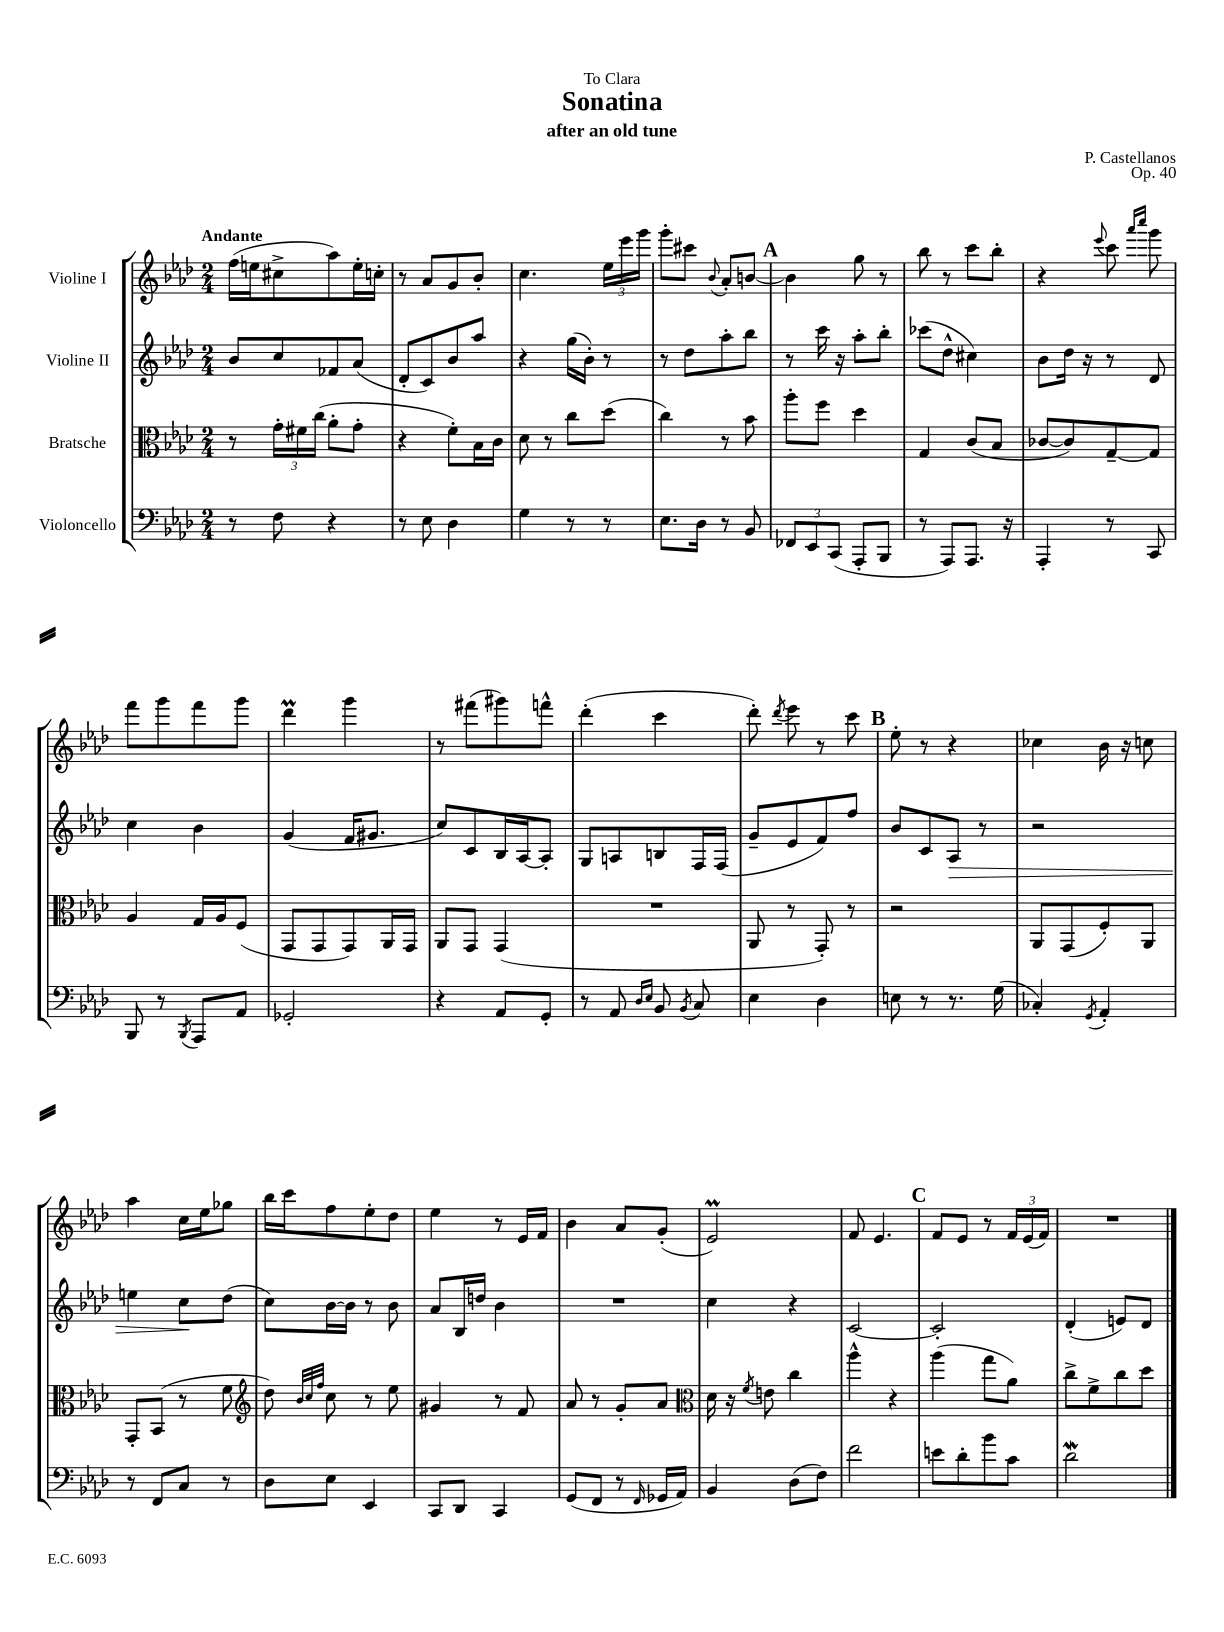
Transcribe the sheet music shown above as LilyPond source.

\header { title = "Sonatina" composer = "P. Castellanos" subtitle = "after an old tune" dedication = "To Clara" opus = "Op. 40" }
<<
\new StaffGroup <<
\new Staff = "s0" \with { instrumentName = "Violine I" } {
    \clef treble \key aes \major \numericTimeSignature \time 2/4 \tempo "Andante"
    \autoBeamOff f''16[( e''16 cis''8-> aes''8) e''16-. c''16]-. |
    r8 aes'8[ g'8 bes'8]-. |
    c''4. \tuplet 3/2 { ees''16[ ees'''16 g'''16] } |
    g'''8[-. cis'''8] \appoggiatura { bes'8 } aes'8[-. b'8]~ |
    \mark \markup { \bold "A" } b'4 g''8 r8 |
    bes''8 r8 c'''8[ bes''8]-. |
    r4 \appoggiatura { ees'''8 } c'''8 \grace { aes'''16[ c''''16] } g'''8 |
    f'''8[ g'''8 f'''8 g'''8] |
    des'''4\prall g'''4 |
    r8 fis'''8[( gis'''8) f'''8]-^ |
    des'''4-.( c'''4 |
    des'''8-.) \acciaccatura { des'''8 } ees'''8 r8 c'''8 |
    \mark \markup { \bold "B" } ees''8-. r8 r4 |
    ces''4 bes'16 r16 c''8 |
    aes''4 c''16[ ees''16 ges''8] |
    bes''16[ c'''16 f''8 ees''8-. des''8] |
    ees''4 r8 ees'16[ f'16] |
    bes'4 aes'8[ g'8]-.( |
    ees'2\prall) |
    f'8 ees'4. |
    \mark \markup { \bold "C" } f'8[ ees'8] r8 \tuplet 3/2 { f'16[ ees'16( f'16]) } |
    R2 \bar "|." |
}
\new Staff = "s1" \with { instrumentName = "Violine II" } {
    \clef treble \key aes \major \numericTimeSignature \time 2/4
    \autoBeamOff bes'8[ c''8 fes'8 aes'8]( |
    des'8[-. c'8) bes'8 aes''8] |
    r4 g''16[( bes'16]-.) r8 |
    r8 des''8[ aes''8-. bes''8] |
    \mark \markup { \bold "A" } r8 c'''16 r16 aes''8[-. bes''8]-. |
    ces'''8[( des''8]-^ cis''4) |
    bes'8[ des''16] r16 r8 des'8 |
    c''4 bes'4 |
    g'4( f'16[ gis'8.] |
    c''8[) c'8 bes16 aes16~ aes8]-. |
    g8[ a8 b8 f16 f16]( |
    g'8[-- ees'8 f'8) f''8] |
    \mark \markup { \bold "B" } bes'8[ c'8 aes8]\> r8 |
    r2 |
    e''4 c''8[\! des''8]( |
    c''8[) bes'16~ bes'16] r8 bes'8 |
    aes'8[ bes16 d''16] bes'4 |
    R2 |
    c''4 r4 |
    c'2~ |
    \mark \markup { \bold "C" } c'2-. |
    des'4-.( e'8[) des'8] \bar "|." |
}
\new Staff = "s2" \with { instrumentName = "Bratsche" } {
    \clef alto \key aes \major \numericTimeSignature \time 2/4
    \autoBeamOff r8 \tuplet 3/2 { g'16[-. fis'16 c''16]( } aes'8[-. g'8]-. |
    r4 f'8[-.) bes16 c'16] |
    des'8 r8 c''8[ des''8]( |
    c''4) r8 bes'8 |
    \mark \markup { \bold "A" } aes''8[-. f''8] des''4 |
    g4 c'8[( bes8] |
    ces'8[~ ces'8) g8~-- g8] |
    aes4 g16[ aes16 f8]( |
    g,8[ g,8 g,8) aes,16 g,16] |
    aes,8[ g,8] g,4( |
    R2 |
    aes,8 r8 g,8-.) r8 |
    \mark \markup { \bold "B" } r2 |
    aes,8[ g,8( f8-.) aes,8] |
    g,8[-. bes,8]( r8 f'8 |
    \clef treble des''8) \grace { bes'32[ c''32 f''32] } c''8 r8 ees''8 |
    gis'4 r8 f'8 |
    aes'8 r8 g'8[-. aes'8] |
    \clef alto des'16 r16 \acciaccatura { f'8 } e'8 c''4 |
    aes''4-^ r4 |
    \mark \markup { \bold "C" } aes''4( g''8[ aes'8]) |
    c''8[-> f'8-> c''8 des''8] \bar "|." |
}
\new Staff = "s3" \with { instrumentName = "Violoncello" } {
    \clef bass \key aes \major \numericTimeSignature \time 2/4
    \autoBeamOff r8 f8 r4 |
    r8 ees8 des4 |
    g4 r8 r8 |
    ees8.[ des16] r8 bes,8 |
    \mark \markup { \bold "A" } \tuplet 3/2 { fes,8[ ees,8 c,8]( } aes,,8[-. bes,,8] |
    r8 aes,,8[) aes,,8.] r16 |
    aes,,4-. r8 c,8 |
    bes,,8 r8 \acciaccatura { bes,,8 } aes,,8[ aes,8] |
    ges,2-. |
    r4 aes,8[ g,8]-. |
    r8 aes,8 \grace { des16[ ees16] } bes,8 \acciaccatura { bes,8 } c8 |
    ees4 des4 |
    \mark \markup { \bold "B" } e8 r8 r8. g16( |
    ces4-.) \acciaccatura { g,8 } aes,4-. |
    r8 f,8[ c8] r8 |
    des8[ ees8] ees,4 |
    c,8[ des,8] c,4 |
    g,8[( f,8] r8 \grace { f,16 } ges,16[ aes,16]) |
    bes,4 des8[( f8]) |
    f'2 |
    \mark \markup { \bold "C" } e'8[ des'8-. bes'8 c'8] |
    des'2\mordent \bar "|." |
}
>>
>>
\layout { \context { \Score \remove "Bar_number_engraver" } }
